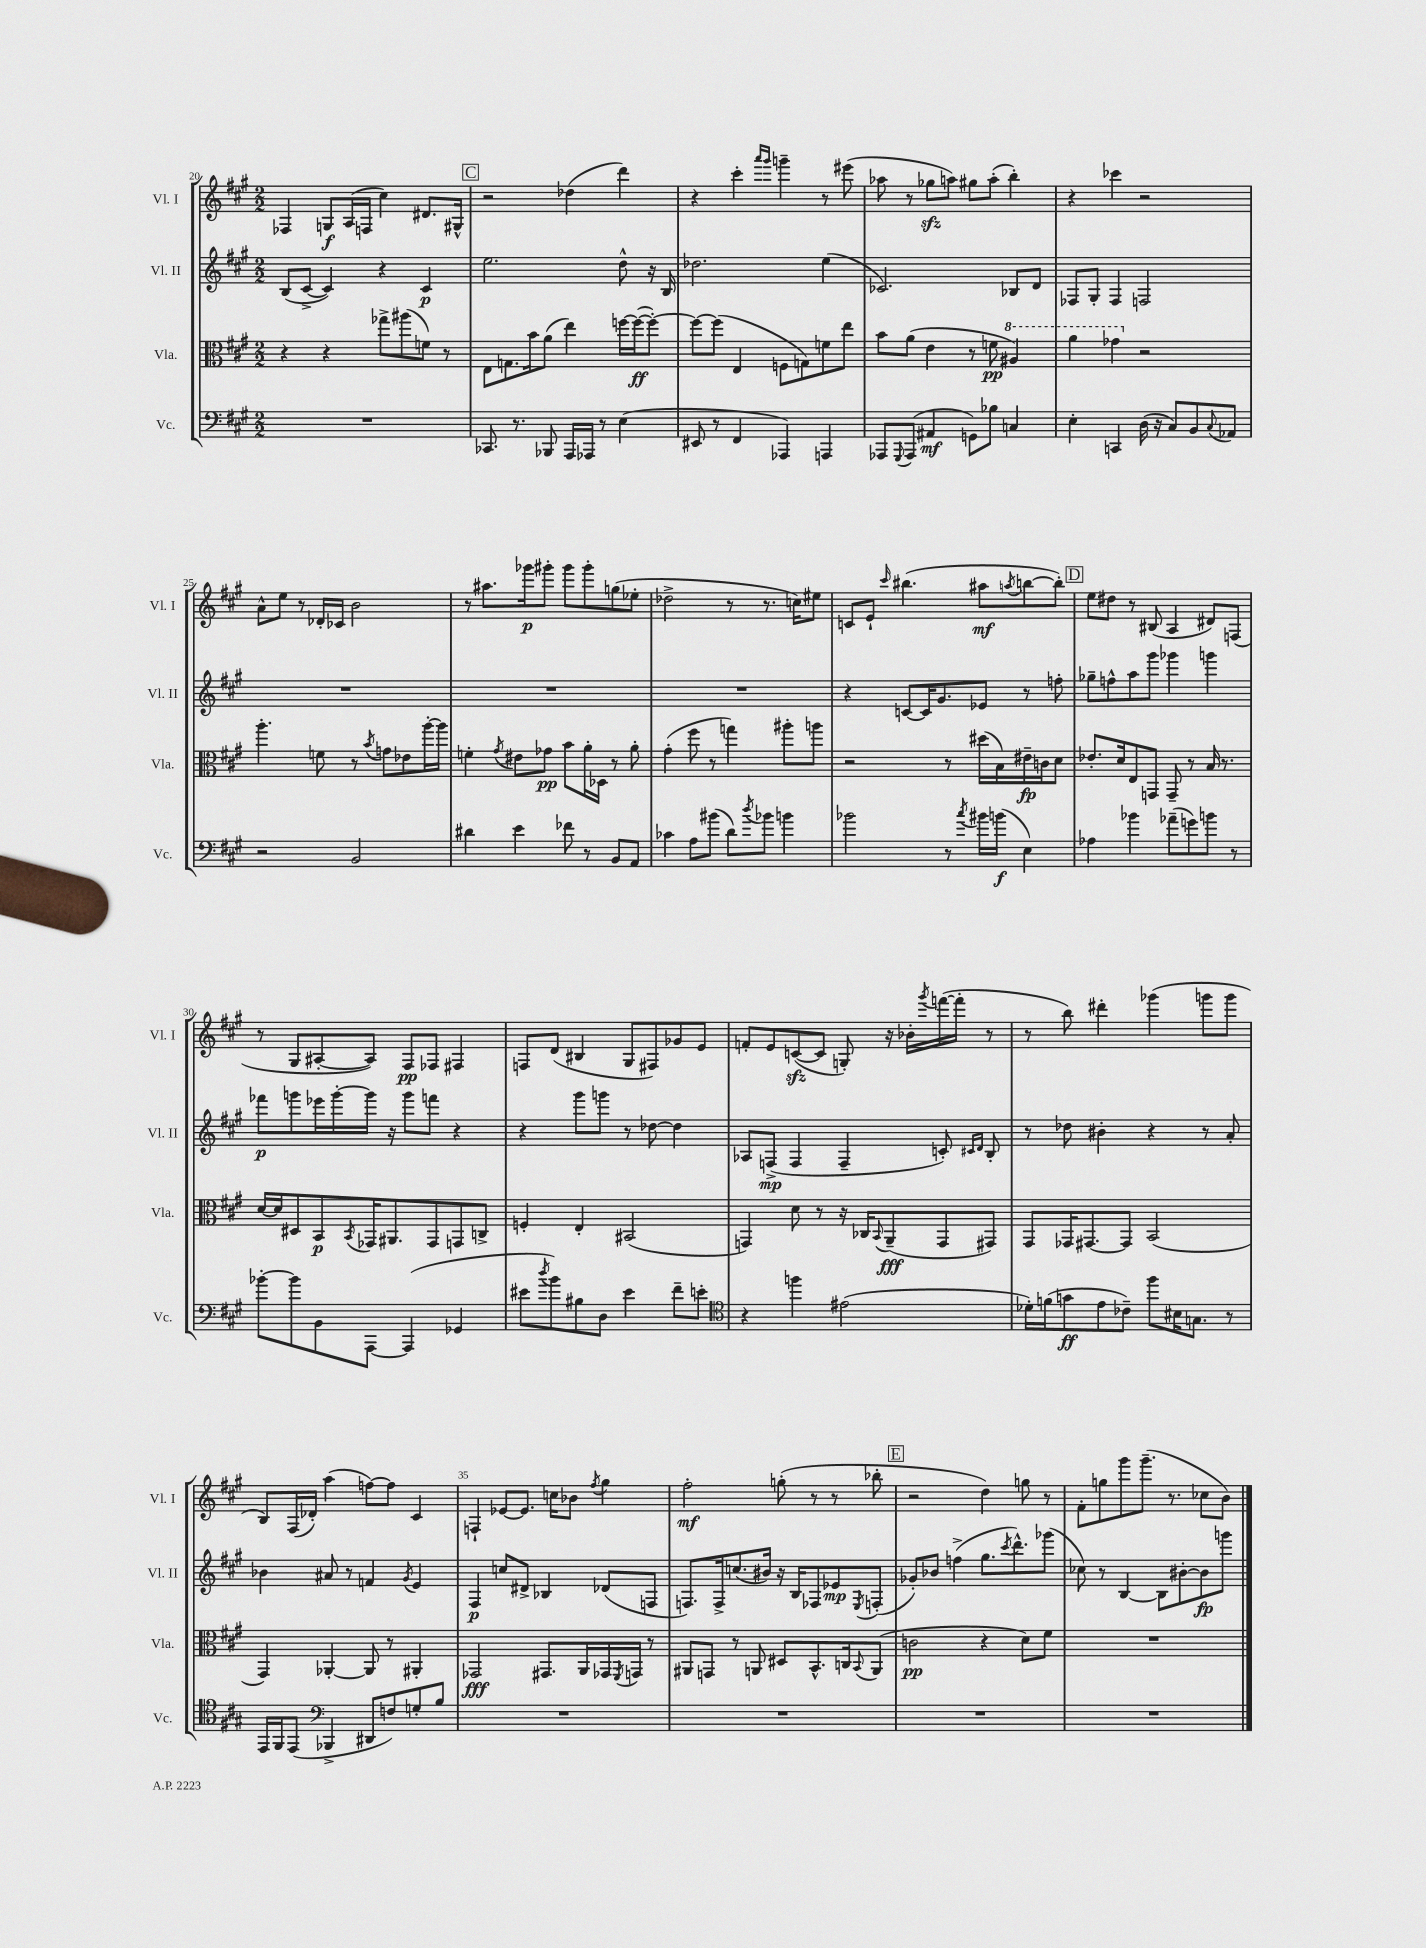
<<
\new StaffGroup <<
\new Staff = "s0" \with { instrumentName = "Vl. I" shortInstrumentName = "Vl. I" } {
    \clef treble \key a \major \numericTimeSignature \time 2/2
    fes4 g8\f a16( f16 cis''4) dis'8. gis16-^ |
    \mark \markup { \box "C" } r2 des''4( d'''4) |
    r4 cis'''4-. \grace { a'''16 gis'''16 } g'''4-- r8 eis'''8( |
    aes''8 r8 ges''8\sfz a''8) gis''8 a''8-.( b''4-.) |
    r4 ces'''4 r2 |
    a'8-^ e''8 r8 des'16-. ces'16 b'2 |
    r8 ais''8. ges'''16\p gis'''8-. gis'''8 gis'''8-. g''8( ees''8-. |
    des''2-> r8 r8. c''16) eis''8 |
    c'8 e'8-! \grace { cis'''16 } bis''4.( ais''8\mf \acciaccatura { a''8 } b''8~ b''8-.) |
    \mark \markup { \box "D" } e''8 dis''8 r8 bis8( a4 dis'8) f8( |
    r8 gis8 ais8~-. ais8) fis8\pp fes8 fis4 |
    f8 d'8( bis4 gis8 fis8) ges'8 e'8 |
    f'8-. e'8 c'8~\sfz( c'8 g8-.) r16 bes'16-. \acciaccatura { gis'''8 } f'''16~( f'''16-. r8 |
    r8 b''8) dis'''4-. ges'''4( g'''8 g'''8 |
    b8) fis16( des'16-.) a''4( f''8~) f''8 cis'4 |
    f4-! ees'8~ ees'8. c''16 bes'8 \acciaccatura { fis''8 } gis''4 |
    fis''2-.\mf g''8-.( r8 r8 bes''8-. |
    \mark \markup { \box "E" } r2 d''4) g''8 r8 |
    fis'8-. g''8 gis'''8 gis'''8.--( r8. ces''8 b'8) \bar "|." |
}
\new Staff = "s1" \with { instrumentName = "Vl. II" shortInstrumentName = "Vl. II" } {
    \clef treble \key a \major \numericTimeSignature \time 2/2
    b8( cis'8~-> cis'4) r4 cis'4\p |
    \mark \markup { \box "C" } e''2. d''8-^ r16 b16 |
    des''2. e''4( |
    ces'2.) bes8 d'8 |
    fes8 gis8-. fes4 f2 |
    R1 |
    R1 |
    R1 |
    r4 c'8~ c'16 gis'8. ees'8 r8 f''8-. |
    \mark \markup { \box "D" } ges''8-- f''8-^ a''8 gis'''8 ges'''4 g'''4 |
    fes'''8\p g'''8 ees'''16 g'''16~-. g'''16 r16 g'''8 f'''8 r4 |
    r4 gis'''8 g'''8 r8 des''8~ des''4 |
    aes8 f8->\mp( f4 f4-- c'8-.) \grace { cis'16 d'16 } b8-. |
    r8 des''8 bis'4-. r4 r8 a'8-. |
    bes'4 ais'8 r8 f'4 \acciaccatura { gis'8 } e'4 |
    fis4\p c''8 dis'8-> bes4 des'8( f8 |
    f8.) f16-> c''8.( bis'16) r16 b16 fes8 ees'8\mp \acciaccatura { e8 } f8-.( |
    \mark \markup { \box "E" } ges'8-.) bes'8 f''4->( gis''8. \acciaccatura { cis'''8 } d'''8.-^) ges'''8( |
    ces''8) r8 b4~ b8 bis'8~-. bis'8\fp g'''8 \bar "|." |
}
\new Staff = "s2" \with { instrumentName = "Vla." shortInstrumentName = "Vla." } {
    \clef alto \key a \major \numericTimeSignature \time 2/2
    r4 r4 ges''8-> ais''8( f'8) r8 |
    \mark \markup { \box "C" } e8 g8. b'16 a'8( e''4) f''16~ f''16~\ff( f''8~-.) |
    f''8~ f''8( e4 f8 g8) f'8 e''8 |
    b'8 a'8( e'4 r8 f'8\pp \ottava #1 ais'4) |
    a''4 ges''4 \ottava #0 r2 |
    a''4.-. f'8 r8 \acciaccatura { b'8 } g'8 ees'8 a''16~-. a''16 |
    f'4-. \acciaccatura { gis'8 } eis'8 ges'8\pp b'8 a'16-. des16 r8 a'8-. |
    gis'4-.( fis''8 r8 g''4) ais''8-. a''8 |
    r2 r8 dis''16( b16) eis'16--\fp c'16 d'8 |
    \mark \markup { \box "D" } ees'8.-. d'16 e8 g,8 g,8-- r8 b16 r8. |
    d'16~ d'16 dis8 b,8\p \acciaccatura { b,8 } ges,16 ais,8. ges,8 g,8 c8-> |
    f4-. e4-. bis,2( |
    g,4) d'8 r8 r16 ces16 \appoggiatura { b,8 } a,8--\fff( g,8 gis,8) |
    gis,8 ges,16 gis,8.~ gis,8 b,2( |
    gis,4) aes,4~-. aes,8 r8 ais,4-. |
    ges,2\fff gis,8. a,16 ges,16 \acciaccatura { fis,8 } g,16 r8 |
    ais,8 g,8 r8 a,8 dis8 b,8.-^ c16 \appoggiatura { b,8 } a,8( |
    \mark \markup { \box "E" } c'2\pp r4 d'8) fis'8 |
    R1 \bar "|." |
}
\new Staff = "s3" \with { instrumentName = "Vc." shortInstrumentName = "Vc." } {
    \clef bass \key a \major \numericTimeSignature \time 2/2
    R1 |
    \mark \markup { \box "C" } ces,8. r8. bes,,8 a,,16 aes,,16 r8 e4( |
    eis,8 r8 fis,4 aes,,4) a,,4 |
    aes,,8 \appoggiatura { gis,,8 } aes,,8( ais,4\mf g,8) bes8 c4 |
    e4-. c,4 d16( r16 cis8) b,8 \appoggiatura { cis8 } aes,8 |
    r2 b,2 |
    dis'4 e'4 fes'8 r8 b,8 a,8 |
    ces'4 a8 bis'8( d'8) \acciaccatura { d''8 } bes'8 b'4 |
    bes'2 r8 \acciaccatura { cis''8 } bis'16 b'16\f( e4) |
    \mark \markup { \box "D" } aes4 bes'4 aes'8--( g'8) b'8 r8 |
    bes'8~-. bes'8 b,8 a,,8~ a,,4( ges,4 |
    eis'8 \acciaccatura { d''8 } b'8) bis8 d8 eis'4 fis'8-- e'8-. |
    \clef tenor r4 f''4 eis'2( |
    des'16-.) f'16( g'8\ff e'8 ces'8--) fis''8 bis16 g8. r8 |
    e,16 fis,16 e,8( \clef bass bes,,4-> dis,8 f8) g8-. b8 |
    R1 |
    R1 |
    \mark \markup { \box "E" } R1 |
    R1 \bar "|." |
}
>>
>>
\layout { \context { \Score currentBarNumber = #20 \override BarNumber.break-visibility = ##(#f #t #t) barNumberVisibility = #(every-nth-bar-number-visible 5) } }
